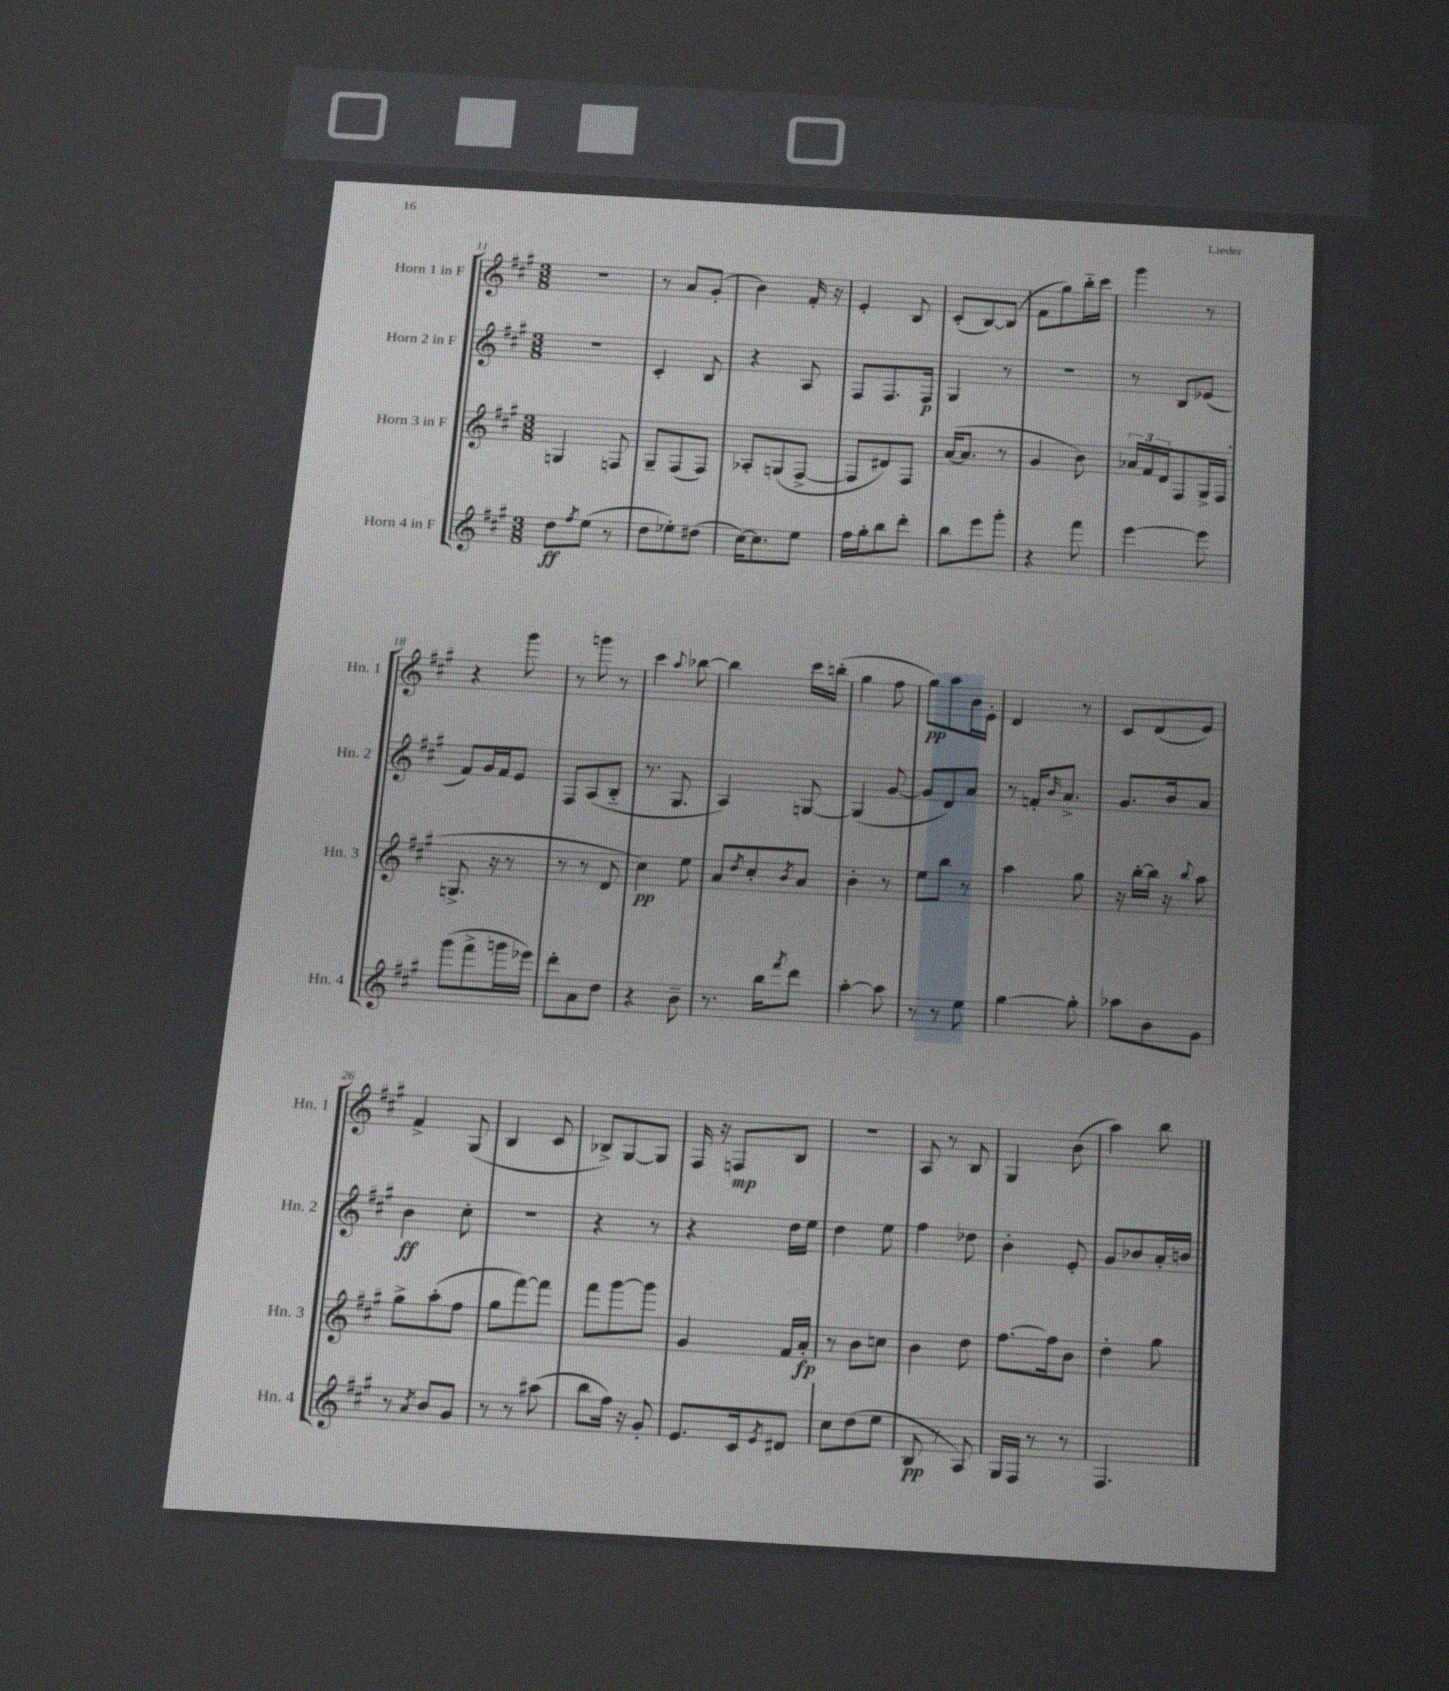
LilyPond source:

<<
\new StaffGroup <<
\new Staff = "s0" \with { instrumentName = "Horn 1 in F" shortInstrumentName = "Hn. 1" } {
    \clef treble \key a \major \numericTimeSignature \time 3/8
    r4. |
    r8 a'8 gis'8-.( |
    b'4) fis'16-. r16 |
    e'4-. b8 |
    cis'8-.( b8~) b8( |
    fis'8 gis''8) b''16-_ cis'''16 |
    gis'''4 r8 |
    r4 gis'''8 |
    r8 g'''8 r8 |
    cis'''4 \appoggiatura { a''8 } bes''8~ |
    bes''4 cis'''16 b''16-.( |
    gis''4 fis''8 |
    gis''8\pp) a''8 b'16 e'16-. |
    d'4 r8 |
    cis'8 d'8( e'8) |
    fis'4-> gis8( |
    b4 cis'8 |
    bes8->) gis8~ gis8 |
    fis16 r16 f8\mp b8 |
    R4. |
    a8 r8 b8 |
    gis4 b'8( |
    a''4) b''8 \bar "|." |
}
\new Staff = "s1" \with { instrumentName = "Horn 2 in F" shortInstrumentName = "Hn. 2" } {
    \clef treble \key a \major \numericTimeSignature \time 3/8
    R4. |
    cis'4-. b8 |
    r4 a8 |
    fis8 fis8. fis16\p |
    gis4 r8 |
    r4. |
    r8 b8 ees'8( |
    fis'8) gis'16 fis'16 e'8 |
    fis8 a8( b8-_ |
    r8. gis8. |
    a4) g8~ |
    g4( gis'8~ |
    gis'8 d'8) a'8 |
    r8 f'16-. \grace { b'16 } a'8.-> |
    gis'8. b'16 a'8 |
    b'4\ff cis''8-. |
    R4. |
    r4 r8 |
    r4 d''16 e''16 |
    d''4 e''8 |
    fis''4 des''8 |
    b'4-. e'8-. |
    gis'8 bes'8 a'16-. b'16 \bar "|." |
}
\new Staff = "s2" \with { instrumentName = "Horn 3 in F" shortInstrumentName = "Hn. 3" } {
    \clef treble \key a \major \numericTimeSignature \time 3/8
    g4 f8 |
    gis8-- fis8( fis8) |
    aes8-. g8( fis8~-> |
    fis8 dis'8) fis8 |
    a'16~( a'8. r8 |
    gis'4 b'8) |
    \tuplet 3/2 { aes'16 fis'16 d'16 } fis8 gis16-> fis16( |
    g8.-> r16 r8 |
    r8 r8 d'8 |
    cis''4\pp) e''8 |
    a'8 \acciaccatura { d''8 } cis''8-. \acciaccatura { b'8 } a'8 |
    b'4-. r8 |
    e''8 b''8 r8 |
    a''4 gis''8 |
    r16 b''16~-. b''16 r16 \appoggiatura { b''8 } a''8 |
    gis''8-> a''8-.( fis''8 |
    gis''8 fis'''8~) fis'''8 |
    fis'''8 gis'''8~ gis'''8 |
    gis'4 fis'16 a'16-.\fp |
    r8 b'8 c''8 |
    b'4 d''8 |
    fis''8.~ fis''16 b'8 |
    d''4-. gis''8 \bar "|." |
}
\new Staff = "s3" \with { instrumentName = "Horn 4 in F" shortInstrumentName = "Hn. 4" } {
    \clef treble \key a \major \numericTimeSignature \time 3/8
    d''8\ff \acciaccatura { fis''8 } e''8( r8 |
    d''8 ees''8-.) dis''8( |
    cis''16~) cis''8. e''8 |
    fis''16 gis''16-. b''8 d'''8-. |
    b''8 e'''8 gis'''8-. |
    r4 fis'''8 |
    e'''4~ e'''8 |
    gis'''8( fis'''8-> g'''16 ees'''16) |
    d'''8-. a'8 d''8 |
    r4 b'8-- |
    r8. b''16 \acciaccatura { fis'''8 } d'''8 |
    a''4~-. a''8 |
    r8 r8 e''8 |
    gis''4~ gis''8-. |
    aes''8 b'8 gis'8 |
    r8 \acciaccatura { a'8 } b'8 gis'8 |
    r8 r8 ais''8( |
    b''8 fis''16) r16 gis'8-. |
    e'8. cis'16 \acciaccatura { e'8 } dis'8 |
    cis''8 d''8( e''8 |
    b8\pp r8 a8) |
    gis16 fis16 r8 r8 |
    fis4. \bar "|." |
}
>>
>>
\layout { \context { \Score currentBarNumber = #11 } }
